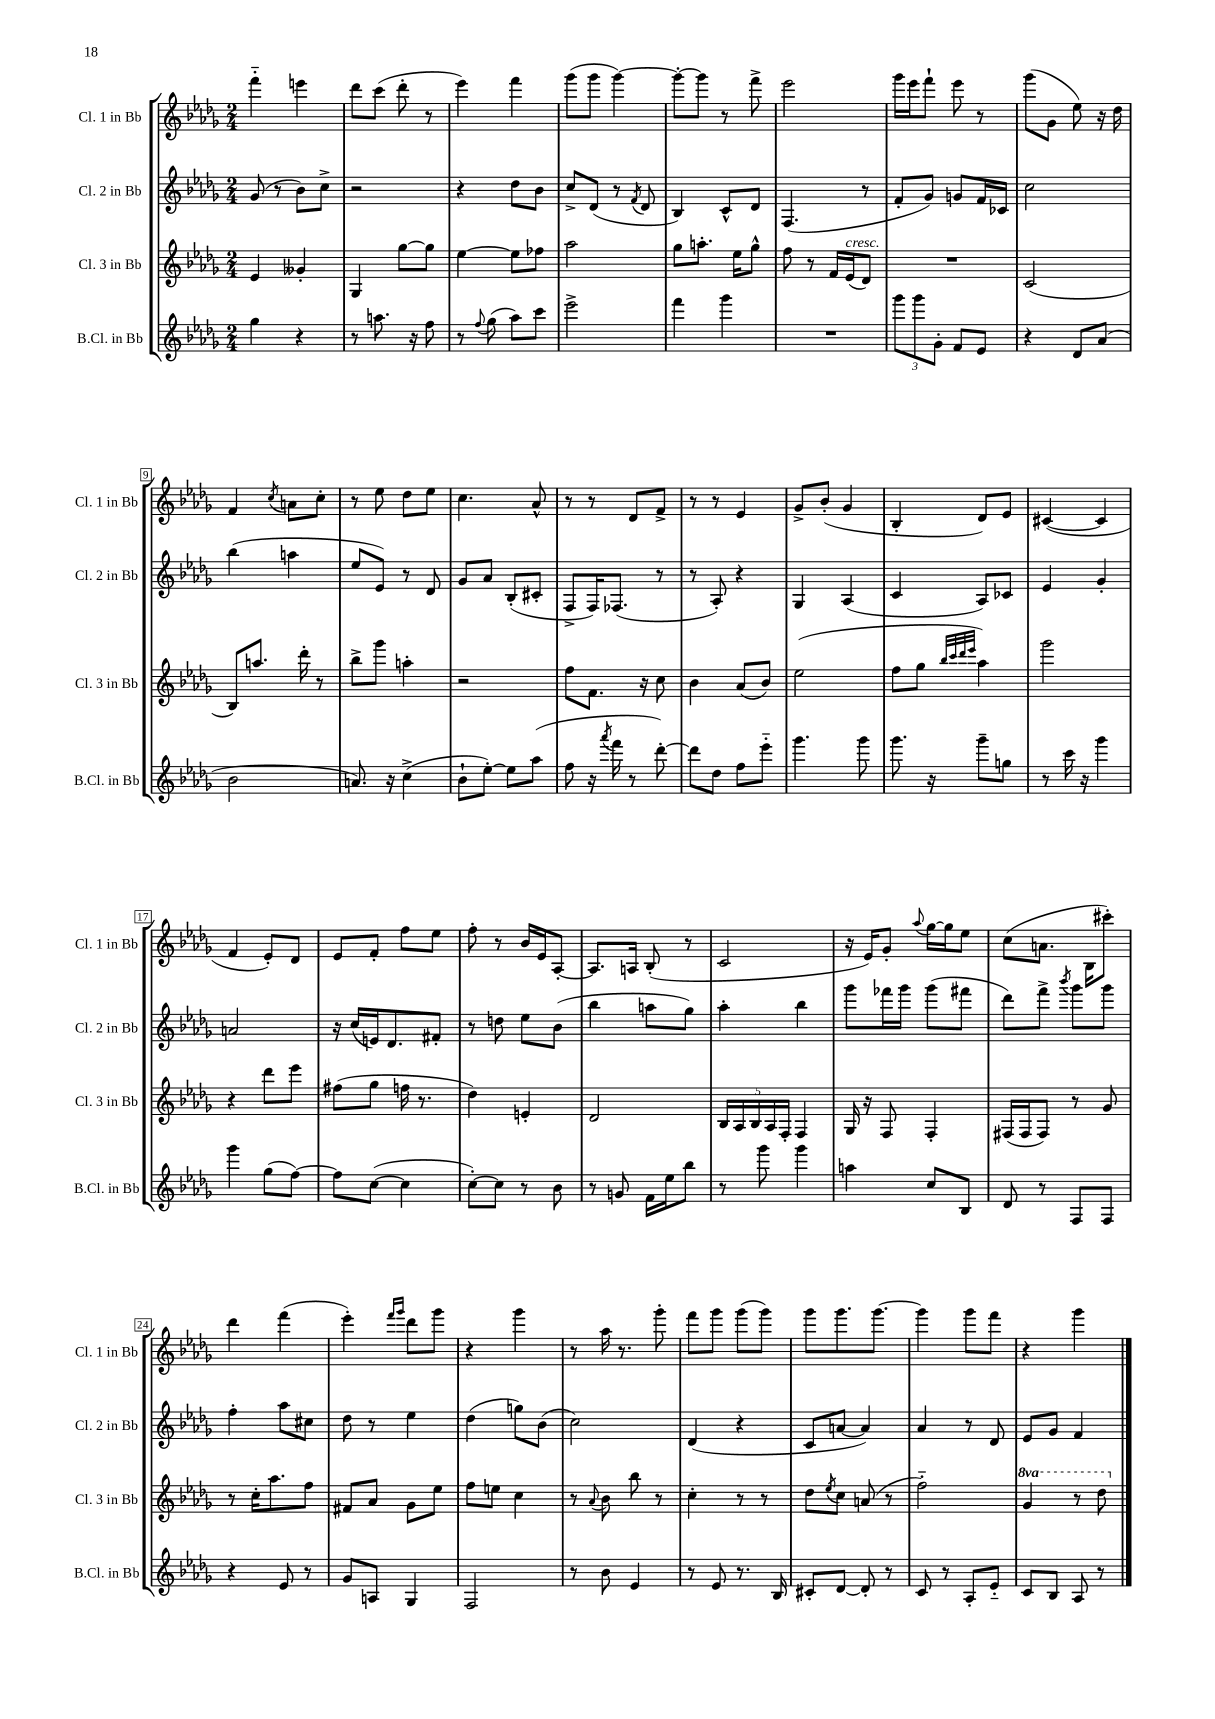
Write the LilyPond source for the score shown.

<<
\new StaffGroup <<
\new Staff = "s0" \with { instrumentName = "Cl. 1 in Bb" shortInstrumentName = "Cl. 1 in Bb" } {
    \clef treble \key des \major \numericTimeSignature \time 2/4
    f'''4-_ e'''4 |
    des'''8 c'''8( des'''8-. r8 |
    ees'''4) f'''4 |
    ges'''8( ges'''8 ges'''4~) |
    ges'''8~-. ges'''8 r8 f'''8-> |
    ees'''2 |
    ges'''16 ees'''16 f'''8-! ees'''8 r8 |
    ges'''8( ges'8 ees''8) r16 des''16 |
    f'4 \acciaccatura { c''8 } a'8 c''8-. |
    r8 ees''8 des''8 ees''8 |
    c''4. aes'8-^ |
    r8 r8 des'8 f'8-> |
    r8 r8 ees'4 |
    ges'8-> bes'8-.( ges'4 |
    bes4-. des'8) ees'8 |
    cis'4~( cis'4 |
    f'4 ees'8-.) des'8 |
    ees'8 f'8-. f''8 ees''8 |
    f''8-. r8 bes'16 ees'16 aes8~-. |
    aes8. a16 bes8-.( r8 |
    c'2 |
    r16 ees'16) ges'8-. \appoggiatura { aes''8 } ges''16~ ges''16 ees''8 |
    c''8( a'8. bes16 cis'''8-.) |
    des'''4 f'''4( |
    ees'''4-.) \grace { f'''16 ges'''16 } des'''8 ges'''8 |
    r4 ges'''4 |
    r8 aes''16 r8. ges'''8-. |
    f'''8 ges'''8 ges'''8( ges'''8) |
    ges'''8 ges'''8. ges'''8.~ |
    ges'''4 ges'''8 f'''8 |
    r4 ges'''4 \bar "|." |
}
\new Staff = "s1" \with { instrumentName = "Cl. 2 in Bb" shortInstrumentName = "Cl. 2 in Bb" } {
    \clef treble \key des \major \numericTimeSignature \time 2/4
    ges'8( r8 bes'8) c''8-> |
    r2 |
    r4 des''8 bes'8 |
    c''8-> des'8( r8 \acciaccatura { f'8 } des'8 |
    bes4) c'8-^ des'8 |
    f4.( r8 |
    f'8-. ges'8) g'8 f'16 ces'16 |
    c''2 |
    bes''4( a''4 |
    ees''8 ees'8) r8 des'8 |
    ges'8 aes'8 bes8-.( cis'8-. |
    f8-> f16) fes8.( r8 |
    r8 aes8-.) r4 |
    ges4 aes4( |
    c'4 aes8) ces'8 |
    ees'4 ges'4-. |
    a'2 |
    r16 c''16( e'16) des'8. fis'8-. |
    r8 d''8 ees''8 bes'8( |
    bes''4 a''8 ges''8) |
    aes''4-. bes''4 |
    ges'''8 fes'''16 ges'''16 ges'''8( fis'''8 |
    des'''8) f'''8-> \acciaccatura { bes'''8 } ges'''8 ges'''8 |
    f''4-. aes''8 cis''8 |
    des''8 r8 ees''4 |
    des''4( g''8) bes'8( |
    c''2) |
    des'4( r4 |
    c'8 a'8~ a'4) |
    aes'4 r8 des'8 |
    ees'8 ges'8 f'4 \bar "|." |
}
\new Staff = "s2" \with { instrumentName = "Cl. 3 in Bb" shortInstrumentName = "Cl. 3 in Bb" } {
    \clef treble \key des \major \numericTimeSignature \time 2/4 \set Staff.ottavationMarkups = #ottavation-simple-ordinals
    ees'4 geses'4-. |
    ges4 ges''8~ ges''8 |
    ees''4~ ees''8 fes''8 |
    aes''2 |
    ges''8 a''8.-. ees''16 ges''8-^ |
    f''8 r8 f'16 ees'16^\markup { \italic "cresc." }( des'8) |
    R2 |
    c'2( |
    bes8) a''8. des'''16-. r8 |
    bes''8-> ges'''8 a''4-. |
    r2 |
    f''8 f'8. r16 c''8 |
    bes'4 aes'8( bes'8) |
    ees''2( |
    f''8 ges''8 \grace { bes''32 c'''32 des'''32 ees'''32 } aes''4) |
    ges'''2 |
    r4 des'''8 ees'''8 |
    fis''8( ges''8 f''16 r8. |
    des''4) e'4-. |
    des'2 |
    \tuplet 5/4 { bes16 aes16 bes16 aes16 f16-. } f4 |
    ges16 r16 f8 f4-. |
    fis16( fis16 fis8) r8 ges'8 |
    r8 c''16-. aes''8. f''8 |
    fis'8 aes'8 ges'8 ees''8 |
    f''8 e''8 c''4 |
    r8 \appoggiatura { aes'8 } bes'8 bes''8 r8 |
    c''4-. r8 r8 |
    des''8 \acciaccatura { ees''8 } c''8 a'8( r8 |
    f''2-_) |
    \ottava #1 ges''4 r8 des'''8 \ottava #0 \bar "|." |
}
\new Staff = "s3" \with { instrumentName = "B.Cl. in Bb" shortInstrumentName = "B.Cl. in Bb" } {
    \clef treble \key des \major \numericTimeSignature \time 2/4
    ges''4 r4 |
    r8 a''8. r16 f''8 |
    r8 \appoggiatura { f''8 } ges''8( aes''8) c'''8 |
    ees'''2-> |
    f'''4 ges'''4 |
    R2 |
    \tuplet 3/2 { ges'''8 ges'''8 ges'8-. } f'8 ees'8 |
    r4 des'8 aes'8( |
    bes'2 |
    a'8.) r16 c''4->( |
    bes'8-! ees''8~-.) ees''8 aes''8( |
    f''8 r16 \acciaccatura { aes'''8 } f'''16 r8 des'''8~-.) |
    des'''8 des''8 f''8 ees'''8-_ |
    ges'''4. ges'''8 |
    ges'''8. r16 ges'''8-- g''8 |
    r8 c'''16 r16 ges'''4 |
    ges'''4 ges''8( f''8~) |
    f''8 c''8~( c''4 |
    c''8~-.) c''8 r8 bes'8 |
    r8 g'8 f'16 ees''16 bes''8 |
    r8 ges'''8 ges'''4 |
    a''4 c''8 bes8 |
    des'8 r8 f8 f8 |
    r4 ees'8 r8 |
    ges'8 a8 ges4 |
    f2 |
    r8 bes'8 ees'4 |
    r8 ees'8 r8. bes16 |
    cis'8-. des'8~ des'8-. r8 |
    c'8 r8 aes8-. ees'8-_ |
    c'8 bes8 aes8 r8 \bar "|." |
}
>>
>>
\layout { \context { \Score \override BarNumber.stencil = #(make-stencil-boxer 0.1 0.3 ly:text-interface::print) } }
